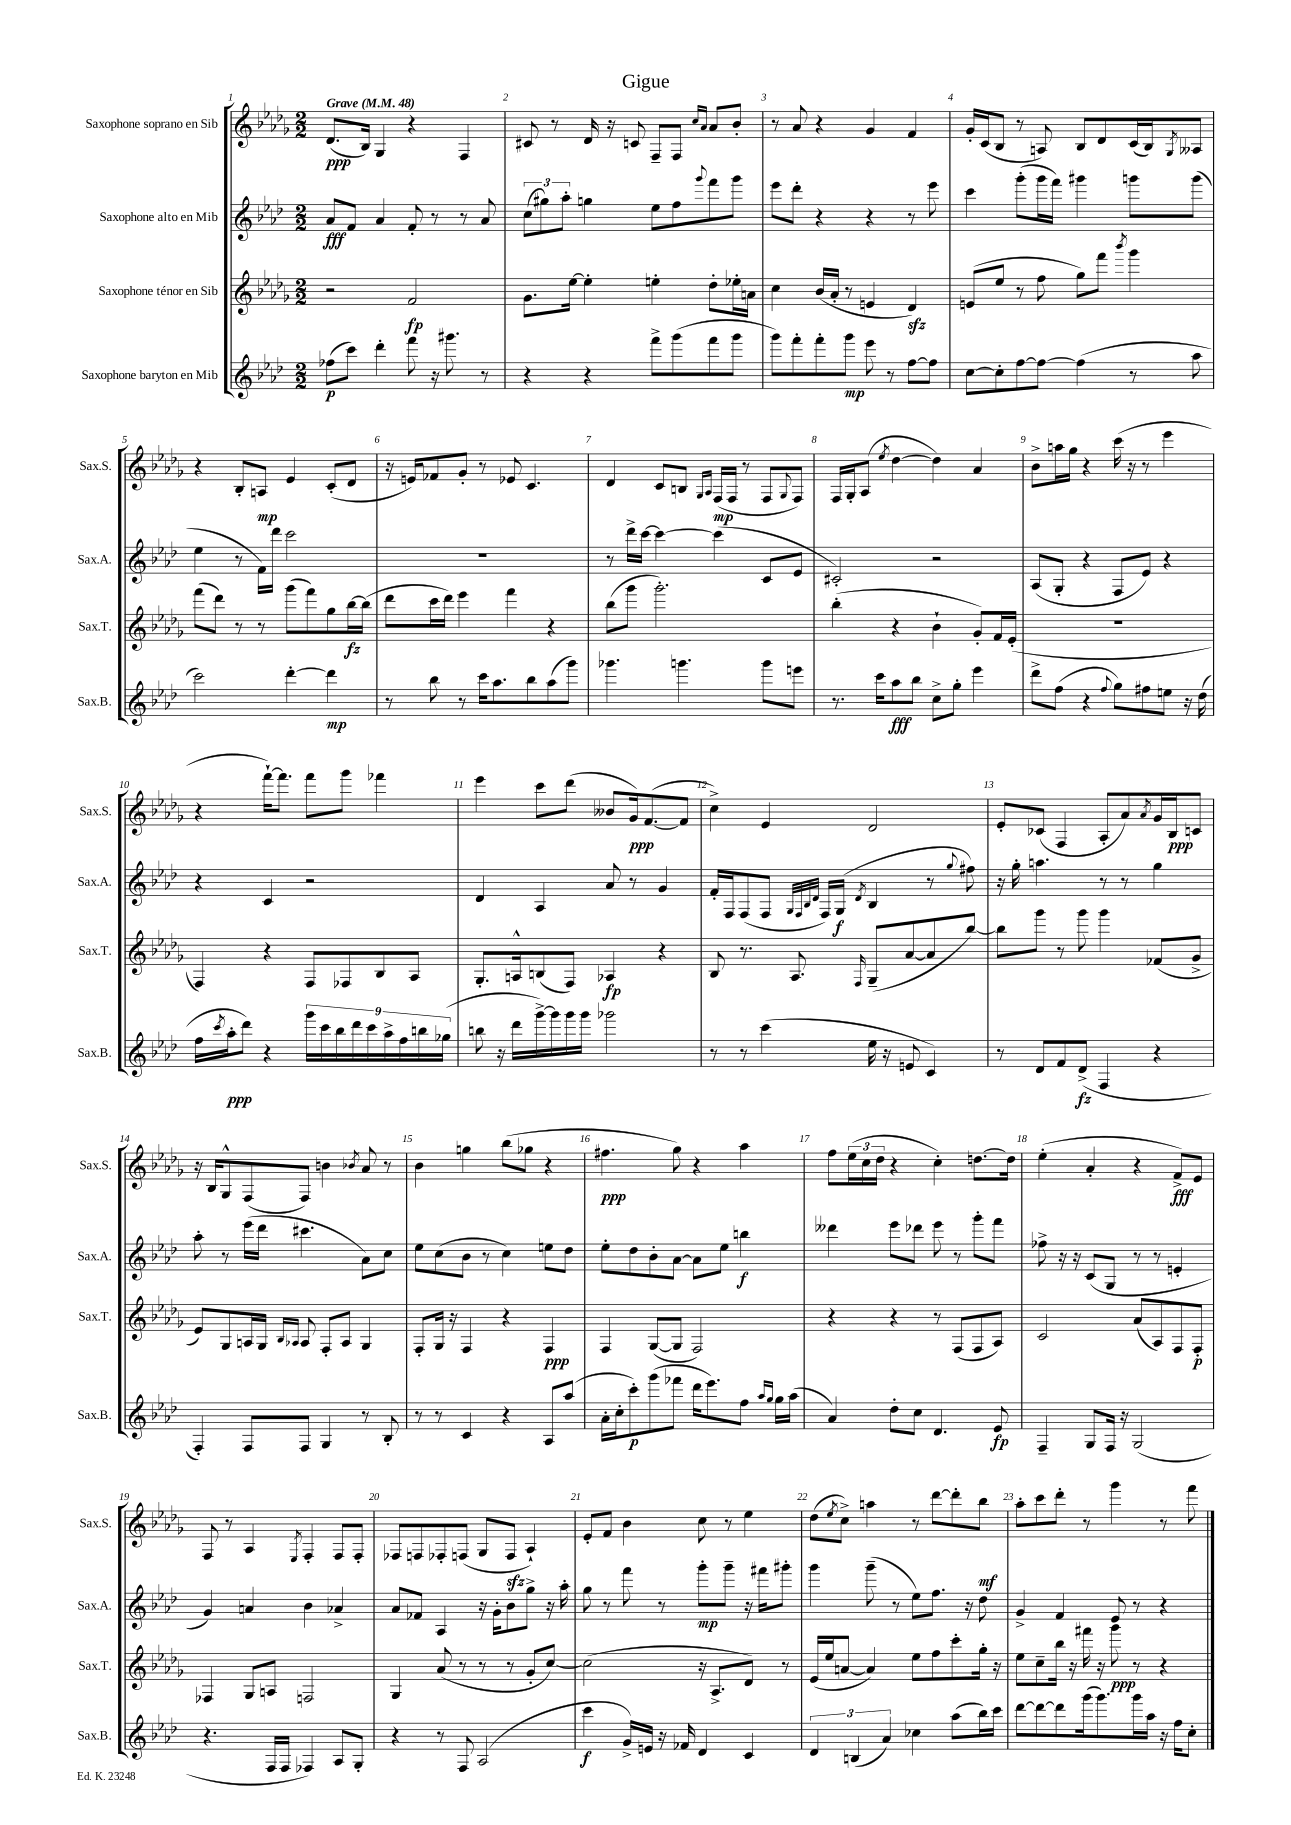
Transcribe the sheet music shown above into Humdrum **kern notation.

**kern	**kern	**kern	**kern
*staff4	*staff3	*staff2	*staff1
*clefG2	*clefG2	*clefG2	*clefG2
*k[b-e-a-d-]	*k[b-e-a-d-g-]	*k[b-e-a-d-]	*k[b-e-a-d-g-]
*M2/2	*M2/2	*M2/2	*M2/2
*MM48	*MM48	*MM48	*MM48
(8ff-\L	2r	8a-/L	(8.d-/L
8ccc\J)	.	8f/J	.
.	.	.	16B-/Jk)
4ddd-'\	.	4a-/	4G-/
8fff\	2f/	8f'/	4r
16r	.	8r	.
8.ggg#\	.	.	.
.	.	8r	4F/
8r	.	8a-/	.
=	=	=	=
4r	8.g-\L	(12cc\L	8c#/
.	.	12gg#\)	.
.	.	.	8r
.	.	12aa-'\J	.
.	[16ee-\Jk	.	.
4r	4ee-'\]	4gg\	16d-/
.	.	.	16r
.	.	.	8c/
8fff^\L	4ee'\	8ee-\L	8F~/L
(8ggg\	.	8ff\	8F/J
.	.	.	16qqcc/LL
.	.	8qqggg/	16qqa-/JJ
8fff\	8dd-'\L	8fff\	8a-/L
8ggg\J	16ee-'\L	8ggg\J	8b-'/J
.	16a\JJ	.	.
=	=	=	=
8ggg\L)	4cc\	8eee-\L	8r
8fff'\	.	8ddd-'\J	8a-/
8fff'\	(16b-/LL	4r	4r
.	16a-'/JJ	.	.
8ggg\J	8r	.	.
8eee-\	4e/	4r	4g-/
8r	.	.	.
[8ff\L	4d-/)	8r	4f/
8ff\]J	.	8eee-\	.
=	=	=	=
[8cc\L	(8e/L	4ccc\	16g-'/LL
.	.	.	(16c/J
8cc'\]	8ee-/J	.	8B-/J
[8ff\	8r	(8ggg'\L	8r
8ff\_J	8ff\	16ggg\L	8A/)
.	.	16fff\JJ)	.
(4ff\]	8gg-\L)	4ggg#\	8B-/L
.	8fff\J	.	8d-/
.	8qbbb-/	.	.
8r	4ggg-\	8ggg\L	(16c/L
.	.	.	16B-/J)
.	.	.	8qG-/
8aa-\	.	(8ggg\J	8A--/J
=	=	=	=
2ccc\)	(8fff\L	4ee-\	4r
.	8ddd-\J)	.	.
.	8r	8r	8B-'/L
.	8r	16f\LL)	8A/J
.	.	16ddd-\JJ	.
[4ddd-'\	(8ggg-\L	2ccc\	4e-/
.	8fff\)	.	.
4ddd-\]	8gg-\	.	(8c'/L
.	[16bb-\L	.	8d-/J
.	(16bb-\]JJ	.	.
=	=	=	=
8r	8ddd-\L	1r	16r
.	.	.	16e/LK)
8bb-\	16ccc\L	.	8f-/
.	16ddd-\JJ)	.	.
8r	4eee-\	.	8g-'/J
16ccc\LK	.	.	8r
8.aa-\	.	.	.
.	4fff\	.	8e-/
8bb-\	.	.	4.c/
(8aa-\	4r	.	.
8ggg\J)	.	.	.
=	=	=	=
4.ggg-\	(8bb-\L	8r	4d-/
.	8ggg-\J	16ddd-^\LL	.
.	.	[16ccc\JJ	.
.	2.ggg-'\)	4ccc\_	8c/L
4.ggg\	.	.	8B/J
.	.	.	16qqG-/LL
.	.	.	16qqA-/JJ
.	.	(4ccc\]	(16F/LL
.	.	.	16F/JJ
.	.	.	8r
8ggg\L	.	8c/L	8F/L
.	.	.	8qqG-/
8eee\J	.	8e-/J	8F/J)
=	=	=	=
8.r	(4bb-'\	2c#'/)	16F/LL
.	.	.	16G-'/J
.	.	.	(8A-/J
16ccc\LK	.	.	.
.	.	.	8qee-/
8aa-\	4r	.	[4dd-\
8bb-\J	.	.	.
8cc^\L	4b-`\	2r	4dd-\])
8gg'\J	.	.	.
4eee-\	8g-'/L)	.	4a-/
.	16f/L	.	.
.	(16e-'/JJ	.	.
=	=	=	=
8ddd-^\L	1r	(8A-/L	8b-^\L
(8ff\J	.	8G'/J	16aa\L
.	.	.	16gg-\JJ
4r	.	4r	4r
8qqff/	.	.	.
8gg\L)	.	8F/L	(16ccc\
.	.	.	16r
8ff#\	.	8e-/J)	8r
8ee\J	.	4r	4eee-\
16r	.	.	.
(16dd-\	.	.	.
=	=	=	=
16ff\LL	4F/)	4r	4r
8qccc/	.	.	.
16aa-'\J	.	.	.
8ddd-\J)	.	.	.
4r	4r	4c/	[16fff`\LK)
.	.	.	8.fff\]J
18ggg\LL	8F/L	2r	8fff\L
18ccc\	.	.	.
18bb-\	.	.	.
.	8F-/	.	8ggg-\J
18ddd-\	.	.	.
18ccc\	.	.	.
.	8B-/	.	4fff-\
18aa-^\	.	.	.
18ff\	.	.	.
.	8A-/J	.	.
18bb\	.	.	.
(18gg-\JJ	.	.	.
=	=	=	=
8bb\	8.G-'/L	4d-/	4eee-\
16r	.	.	.
16ddd-\LL	16A^^/k	.	.
[16ggg^\)	(8B/	4A-/	8ccc\L
16ggg\]	.	.	.
16ggg\	8F/J)	.	(8ddd-\J
16ggg\JJ	.	.	.
2ggg-\	4A-/	8a-/	8b--/L
.	.	8r	16g-/k)
.	.	.	([8.f/
.	4r	4g/	.
.	.	.	8f/]J
=	=	=	=
8r	8B-/	16f'/LL	4cc^\)
.	.	16F/J	.
8r	8.r	(8F/	.
(4ccc\	.	8F/J	4e-/
.	8.A-/	.	.
.	.	32qqG/LLL	.
.	.	32qqF/	.
.	.	32qqB-/	.
.	.	32qqd-/JJJ	.
.	.	16F/LL)	.
.	.	(16G/JJ	.
.	16qqF/	8qd-/	.
16ee-\	(8G-~/L	4B-/	2d-/
16r	.	.	.
8e/	[8a-/	.	.
4c/)	8a-/]	8r	.
.	.	8qqgg/	.
.	[8bb-/J)	8ff#\)	.
=	=	=	=
8r	8bb-\]L	16r	8e-'/L
.	.	16gg'\	.
8d-/L	8ggg-\J	4.aa\	(8c-/J
8f/	8r	.	4F/
(8d-^/J	8ggg-\	.	.
4F/	4ggg-\	8r	8A-'/L
.	.	8r	8a-/)
.	.	.	8qa-/
4r	(8f-/L	4gg\	16g-/L
.	.	.	16B-/J
.	8g-^/J	.	8c/J
=	=	=	=
4F'/)	8e-/L)	8aa-'\	16r
.	.	.	16B-/LK
.	8G-/	8r	8G-^^/
8F/L	16A/L	(16eee-\LL	(8F/
.	16G-/JJ	16ddd-\JJ	.
.	16qqB-/LL	.	.
.	16qqA-/JJ	.	.
8F/J	8A-/	4.ccc#\	8F/J)
4G/	8F'/L	.	4b\
.	8A-/J	.	.
.	.	.	8qb-/
8r	4G-/	8a-\L)	8a-/
8B-'/	.	8cc\J	8r
=	=	=	=
8r	8F'/L	8ee-\L	4b-\
8r	16G-/Jk	(8cc\	.
.	16r	.	.
4c/	4F/	8b-\J	4gg\
.	.	8r	.
4r	4r	4cc\)	(8bb-\L
.	.	.	8gg-\J
8A-/L	4F/	8ee\L	4r
(8aa-/J	.	8dd-\J	.
=	=	=	=
16a-'\LL	4F/	8ee-'\L	4.ff#\
16cc'\J	.	.	.
8ccc'\)	.	8dd-\	.
(8ggg\	([8G-/L	8b-'\	.
8fff-\J	8G-/]J	[8a-\J	8gg-\)
16ddd-\LK	2F/)	8a-\]L	4r
8.eee-\)	.	.	.
.	.	8ee-\J	.
8ff\J	.	4bb\	4aa-\
16qqaa-/LL	.	.	.
16qqgg/JJ	.	.	.
16gg\LL	.	.	.
(16aa-\JJ	.	.	.
=	=	=	=
4a-/)	4r	4ddd--\	8ff\L
.	.	.	(24ee-\L
.	.	.	24cc\
.	.	.	24dd-\JJ
8dd-'\L	4r	8eee-\L	4r
8cc\J	.	8ddd-\J	.
4.d-/	8r	8eee-\	4cc'\)
.	(8F/L	8r	.
.	8F/	8ggg'\L	[8.dd\L
8e-/	8A-/J)	8fff\J	.
.	.	.	16dd\]Jk
=	=	=	=
4F~/	2c/	8ff-^\	(4ee-'\
.	.	16r	.
.	.	16r	.
8G/L	.	(8c/L	4a-'/
16F/Jk	.	8G/J	.
16r	.	.	.
(2G/	(8a-/L	8r	4r
.	8A-/)	8r	.
.	8F/	4e'/	8f^/L)
.	8F'/J	.	8e-/J
=	=	=	=
4.r	4F-/	4g/)	8F/
.	.	.	8r
.	8G-/L	4a/	4A-/
16F/LL	8A/J	.	.
16F/JJ	.	.	.
.	.	.	8qE-/
4F-/)	2F/	4b-\	4F'/
8A-/L	.	4a-^/	8F/L
8G'/J	.	.	8F'/J
=	=	=	=
4r	4G-/	8a-/L	8F-/L
.	.	8f-/J	8F/
8r	(8a-/	4A-/	8F-'/
8F/	8r	.	(8F/J
(2A-/	8r	16r	8G-/L
.	.	16g'\LK	.
.	8r	8b-\	8F/J
.	8g-'/L	8gg^\J	4A-`/)
.	[8cc/J)	16r	.
.	.	16aa-'\	.
=	=	=	=
4ccc\	(2cc\]	8gg\	8e-'/L
.	.	8r	8f/J
16g^/LL)	.	8fff\	4b-\
16e/JJ	.	.	.
16r	.	8r	.
16f-/	.	.	.
4d-/	16r	8ggg'\L	8cc\
.	8.A-^/L	.	.
.	.	8ggg~\J	8r
4c/	8d-/J)	16r	4ee-\
.	.	16fff#\LK	.
.	8r	8ggg#'\J	.
=	=	=	=
6d-/	(16e-/LL	4ggg\	(8dd-\L
.	16ee-/J	.	.
.	.	.	8qee-/
.	[8a/J	.	8cc^\J)
(6B/	.	.	.
.	4a/])	(8ggg~\	4aa\
6a-/)	.	.	.
.	.	8r	.
4cc-\	8ee-\L	8ee-\L)	8r
.	8ff\	8.ff\J	[8ddd-\L
(8aa-\L	8ccc'\	.	8ddd-'\]
.	.	16r	.
16bb-\L)	16gg-'\Jk	8dd-\	8bb-\J
16ccc\JJ	16r	.	.
=	=	=	=
[8ddd-\L	8ee-\L	4g^/	8aa-'\L
8ddd-\_	8cc~\	.	8ccc\
8ddd-\]	16bb-\Jk	4f/	8ddd-'\J
.	16r	.	.
(16ggg\k	16fff#\	.	8r
8.ggg\)	16r	.	.
.	8ggg-\	8e-/	4ggg-\
16ggg\L	8r	8r	.
16aa-\JJ	.	.	.
16r	4r	4r	8r
16ff\LK	.	.	.
8cc'\J	.	.	8fff\
==	==	==	==
*-	*-	*-	*-
